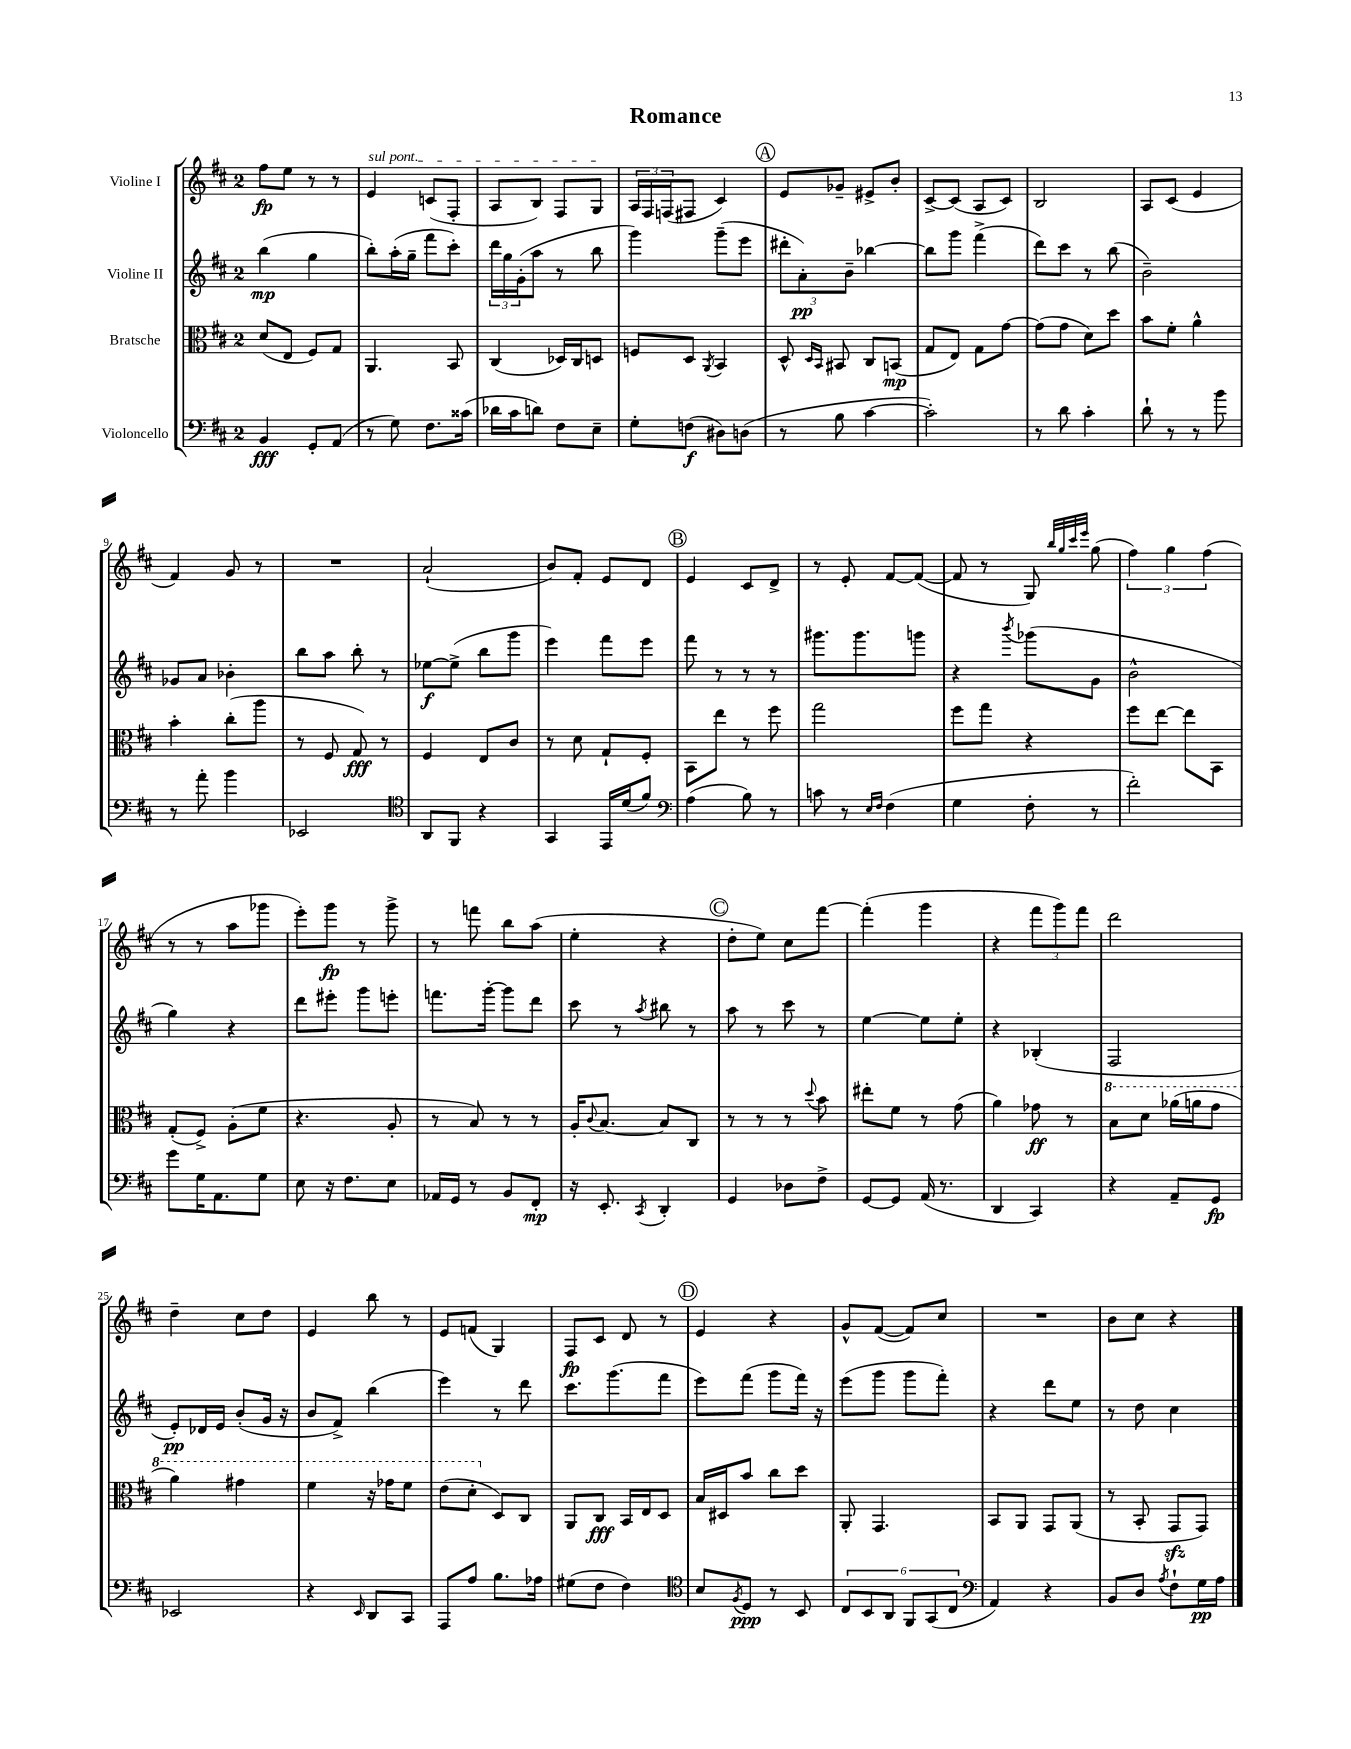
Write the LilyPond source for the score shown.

\header { title = "Romance" }
<<
\new StaffGroup <<
\new Staff = "s0" \with { instrumentName = "Violine I" } {
    \clef treble \key d \major \once \override Staff.TimeSignature.style = #'single-digit \time 2/4
    fis''8\fp e''8 r8 r8 |
    \once \override TextSpanner.bound-details.left.text = \markup { \italic "sul pont." } e'4\startTextSpan c'8( fis8-. |
    a8 b8) fis8 g8\stopTextSpan |
    \tuplet 3/2 { a16 fis16 f16( } fis8 cis'4) |
    \mark \markup { \circle "A" } e'8 ges'8-- eis'8-> b'8-. |
    cis'8~-> cis'8( a8 cis'8) |
    b2 |
    a8 cis'8( e'4 |
    fis'4) g'8 r8 |
    R2 |
    a'2-!( |
    b'8) fis'8-. e'8 d'8 |
    \mark \markup { \circle "B" } e'4 cis'8 d'8-> |
    r8 e'8-. fis'8~ fis'8~( |
    fis'8 r8 g8) \grace { b''32 g''32 cis'''32 e'''32 } g''8( |
    \tuplet 3/2 { fis''4) g''4 fis''4( } |
    r8 r8 a''8 ges'''8 |
    e'''8-.) g'''8\fp r8 g'''8-> |
    r8 f'''8 b''8 a''8( |
    e''4-. r4 |
    \mark \markup { \circle "C" } d''8-. e''8) cis''8 fis'''8~ |
    fis'''4-.( g'''4 |
    r4 \tuplet 3/2 { fis'''8 g'''8) fis'''8 } |
    d'''2 |
    d''4-- cis''8 d''8 |
    e'4 b''8 r8 |
    e'8 f'8( g4) |
    fis8\fp cis'8 d'8 r8 |
    \mark \markup { \circle "D" } e'4 r4 |
    g'8-^ fis'8~( fis'8) cis''8 |
    R2 |
    b'8 cis''8 r4 \bar "|." |
}
\new Staff = "s1" \with { instrumentName = "Violine II" } {
    \clef treble \key d \major \once \override Staff.TimeSignature.style = #'single-digit \time 2/4
    b''4\mp( g''4 |
    b''8-.) a''16-.( g''16-- fis'''8 cis'''8-.) |
    \tuplet 3/2 { d'''16 g''16 g'16-.( } a''8 r8 b''8 |
    g'''4) g'''8--( e'''8 |
    \mark \markup { \circle "A" } \tuplet 3/2 { dis'''8-. a'8-.\pp) b'8-- } bes''4~ |
    bes''8 g'''8 fis'''4->( |
    d'''8) cis'''8 r8 b''8( |
    b'2--) |
    ges'8 a'8 bes'4-. |
    b''8 a''8 b''8-. r8 |
    ees''8~\f ees''8->( b''8 g'''8 |
    e'''4) fis'''8 e'''8 |
    \mark \markup { \circle "B" } fis'''8 r8 r8 r8 |
    gis'''8. gis'''8. g'''8 |
    r4 \acciaccatura { b'''8 } ges'''8( g'8 |
    b'2-^ |
    g''4) r4 |
    d'''8 eis'''8-. g'''8 e'''8-. |
    f'''8. g'''16~-. g'''8 d'''8 |
    cis'''8 r8 \acciaccatura { a''8 } bis''8 r8 |
    \mark \markup { \circle "C" } a''8 r8 cis'''8 r8 |
    e''4~ e''8 e''8-. |
    r4 bes4-.( |
    fis2 |
    e'8-.\pp) des'16 e'16 b'8-.( g'16 r16 |
    b'8 fis'8->) b''4( |
    e'''4) r8 d'''8 |
    cis'''8. g'''8.( fis'''8 |
    \mark \markup { \circle "D" } e'''8) fis'''8( g'''8 fis'''16) r16 |
    e'''8( g'''8 g'''8 fis'''8-.) |
    r4 d'''8 e''8 |
    r8 d''8 cis''4 \bar "|." |
}
\new Staff = "s2" \with { instrumentName = "Bratsche" } {
    \clef alto \key d \major \once \override Staff.TimeSignature.style = #'single-digit \time 2/4
    d'8( e8 fis8) g8 |
    a,4. b,8 |
    cis4( des16) cis16 d8 |
    f8 d8 \acciaccatura { a,8 } b,4 |
    \mark \markup { \circle "A" } d8-^ \grace { d16 b,16 } bis,8 cis8 b,8\mp( |
    g8 e8) g8 g'8~ |
    g'8( g'8 d'8) d''8 |
    b'8 fis'8-. a'4-^ |
    b'4-. cis''8-.( a''8 |
    r8 fis8 g8\fff) r8 |
    fis4 e8 cis'8 |
    r8 d'8 g8-! fis8-. |
    \mark \markup { \circle "B" } b,8 e''8 r8 fis''8 |
    g''2 |
    fis''8 g''8 r4 |
    fis''8 e''8~ e''8 b,8 |
    g8-.( fis8->) a8-.( fis'8 |
    r4. a8-. |
    r8 b8) r8 r8 |
    a16-. \appoggiatura { cis'8 } b8.~ b8 cis8 |
    \mark \markup { \circle "C" } r8 r8 r8 \appoggiatura { d''8 } b'8 |
    eis''8-. fis'8 r8 g'8( |
    a'4) ges'8\ff r8 |
    \ottava #1 b'8 d''8 aes''16( a''16 g''8 |
    a''4) gis''4 |
    fis''4 r16 ges''16 fis''8 |
    e''8( d''8-. \ottava #0 d8) cis8 |
    a,8 cis8\fff b,16 e16 d8 |
    \mark \markup { \circle "D" } b16 dis16 b'8 cis''8 d''8 |
    a,8-. g,4. |
    b,8 a,8 g,8 a,8( |
    r8 b,8-. g,8\sfz g,8) \bar "|." |
}
\new Staff = "s3" \with { instrumentName = "Violoncello" } {
    \clef bass \key d \major \once \override Staff.TimeSignature.style = #'single-digit \time 2/4
    b,4\fff g,8-. a,8( |
    r8 g8) fis8. cisis'16( |
    des'16 cis'16 d'8) fis8 e8-- |
    g8-. f8\f( dis8) d8( |
    \mark \markup { \circle "A" } r8 b8 cis'4~ |
    cis'2-.) |
    r8 d'8 cis'4-. |
    d'8-! r8 r8 b'8 |
    r8 a'8-. b'4 |
    ees,2 |
    \clef tenor a,8 fis,8 r4 |
    g,4 e,16 d'16( fis'8) |
    \mark \markup { \circle "B" } \clef bass a4( b8) r8 |
    c'8 r8 \grace { e16 fis16 } fis4( |
    g4 fis8-. r8 |
    fis'2-.) |
    g'8 g16 a,8. g8 |
    e8 r16 fis8. e8 |
    aes,16 g,16 r8 b,8 fis,8-.\mp |
    r16 e,8.-. \acciaccatura { cis,8 } d,4-. |
    \mark \markup { \circle "C" } g,4 des8 fis8-> |
    g,8~ g,8 a,16( r8. |
    d,4 cis,4) |
    r4 a,8-- g,8\fp |
    ees,2 |
    r4 \grace { e,16 } d,8 cis,8 |
    a,,8 a8 b8. aes16 |
    gis8( fis8 fis4) |
    \mark \markup { \circle "D" } \clef tenor b8 \acciaccatura { fis8 } d8\ppp r8 b,8 |
    \tuplet 6/4 { cis8 b,8 a,8 fis,8 g,8( cis8 } |
    \clef bass a,4) r4 |
    b,8 d8 \acciaccatura { a8 } fis8-! g16\pp a16 \bar "|." |
}
>>
>>
